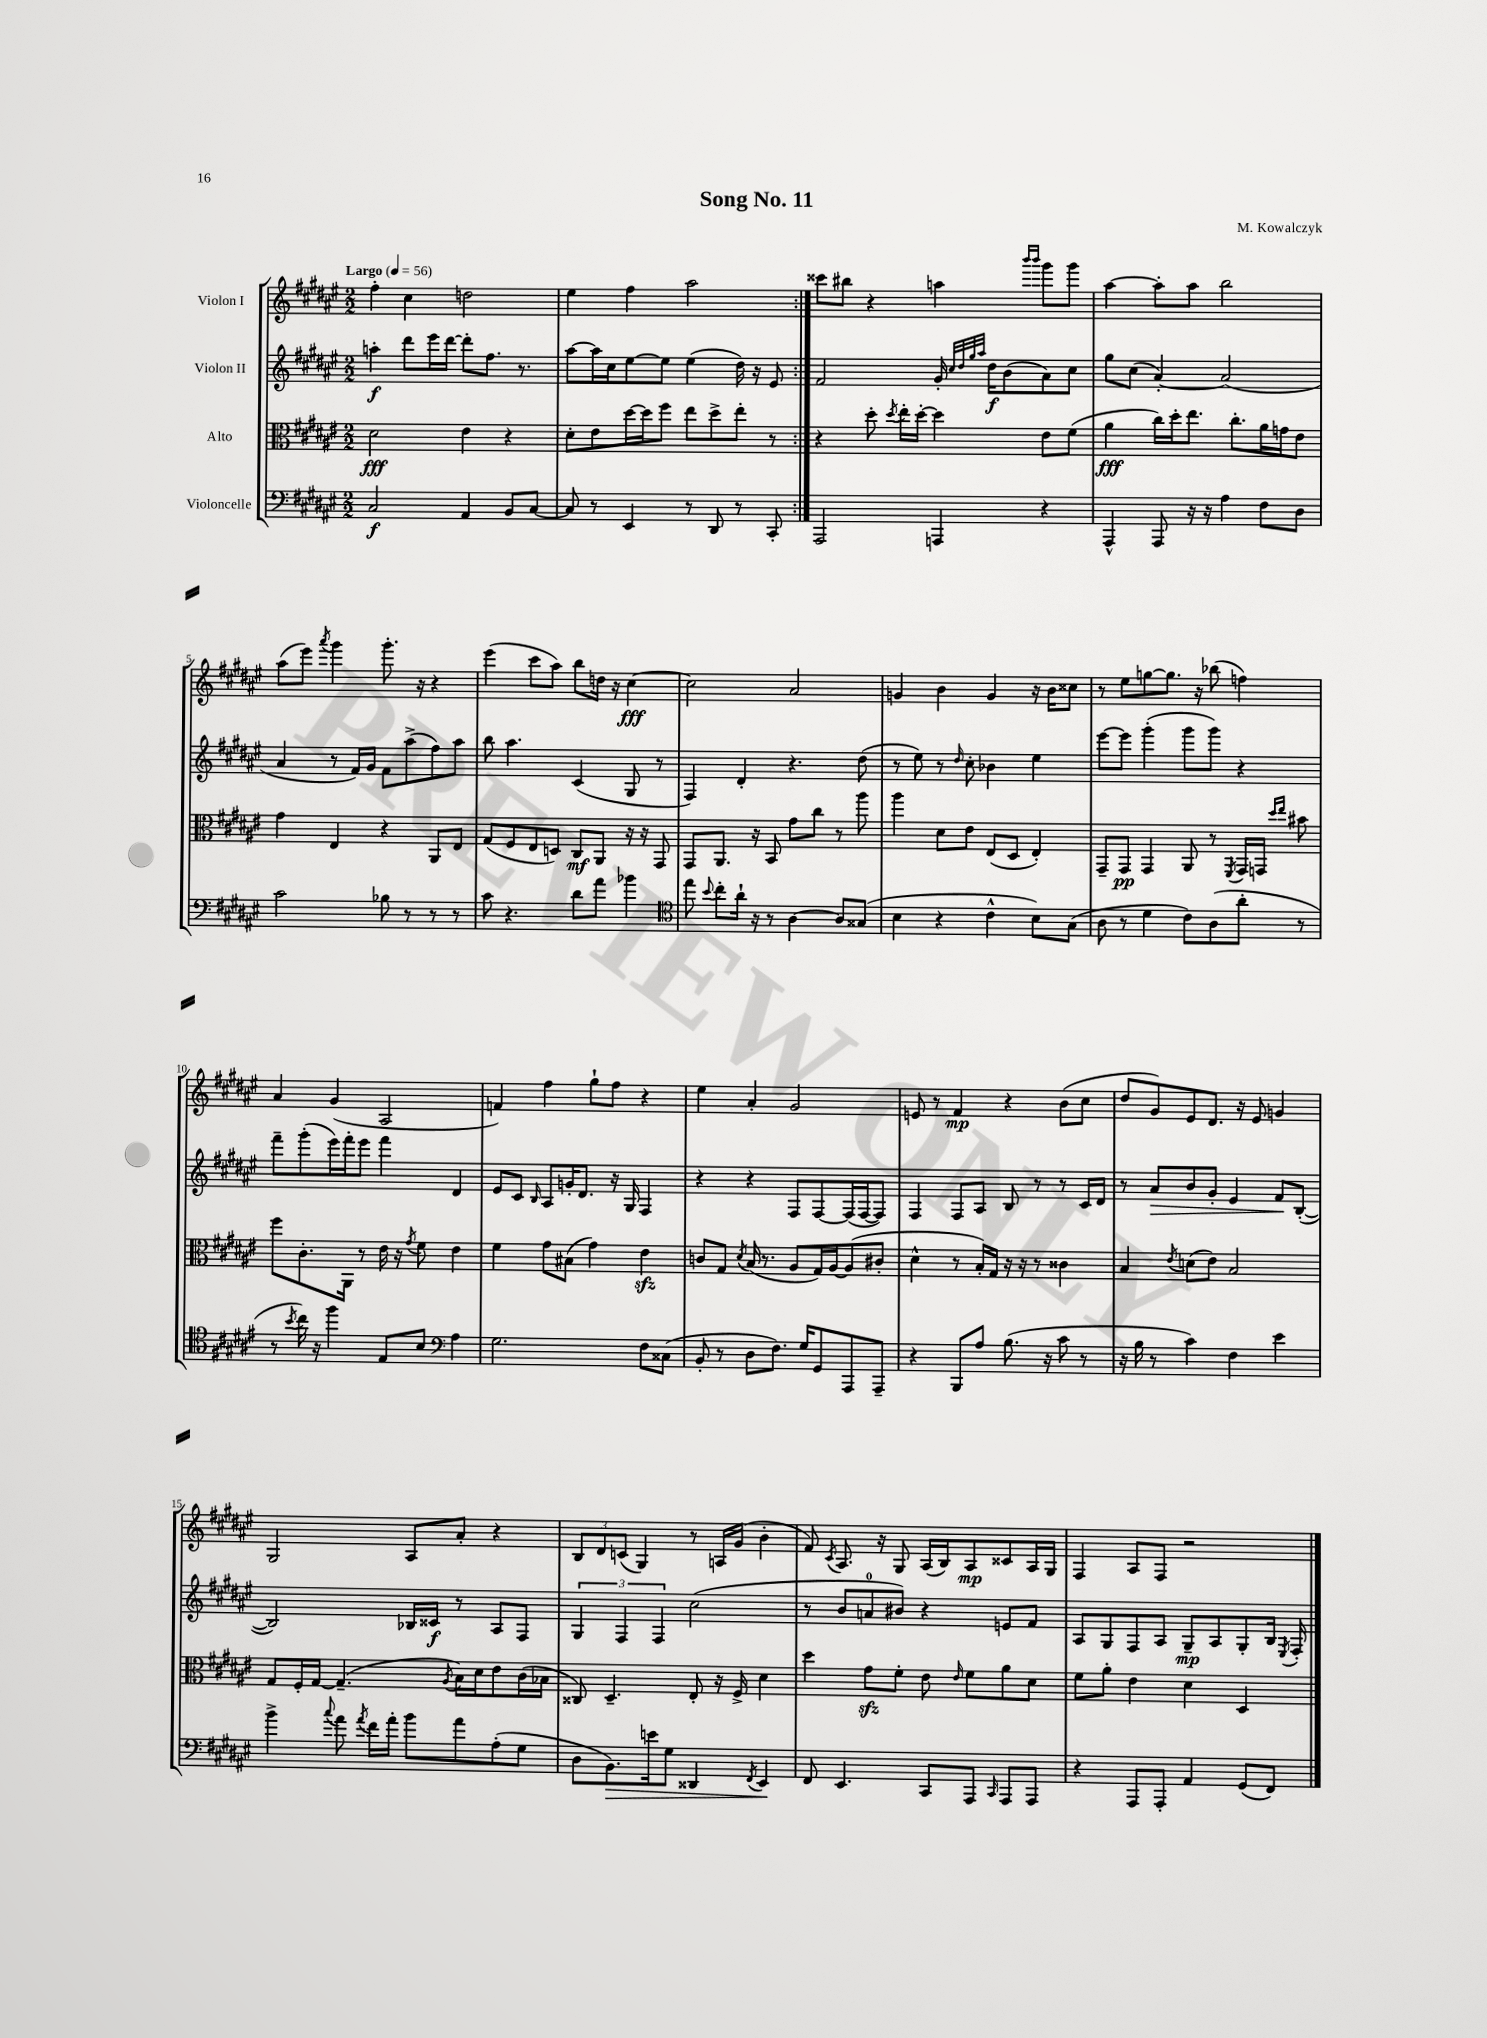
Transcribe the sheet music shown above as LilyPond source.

\header { title = "Song No. 11" composer = "M. Kowalczyk" }
<<
\new StaffGroup <<
\new Staff = "s0" \with { instrumentName = "Violon I" } {
    \clef treble \key fis \major \numericTimeSignature \time 2/2 \tempo "Largo" 4 = 56
    \autoBeamOff \repeat volta 2 { fis''4-. cis''4 d''2 |
    eis''4 fis''4 ais''2 | }
    cisis'''8[ bis''8] r4 a''4 \grace { b'''16[ b'''16] } gis'''8[ gis'''8] |
    ais''4~ ais''8[-. ais''8] b''2 |
    ais''8[( eis'''8]) \acciaccatura { ais'''8 } gis'''4 gis'''8.-. r16 r4 |
    eis'''4( cis'''8[ ais''8]) b''8[ d''16] r16 cis''4~\fff |
    cis''2 ais'2 |
    g'4 b'4 g'4 r16 b'16[ cisis''8] |
    r8 eis''8[ g''8~ g''8.] r16 bes''8( f''4) |
    ais'4 gis'4( ais2 |
    f'4) fis''4 gis''8[-! fis''8] r4 |
    eis''4 ais'4-. gis'2 |
    e'8 r8 fis'4\mp r4 b'8[( cis''8] |
    dis''8[ gis'8) eis'8 dis'8.] r16 eis'8 g'4 |
    gis2 ais8[ ais'8]-. r4 |
    \tuplet 3/2 { b8[ dis'8 c'8]( } gis4) r8 a16[ gis'16]( b'4-. |
    fis'8) \acciaccatura { cis'8 } ais8. r16 gis8 ais16[( b16) ais8\mp cisis'8 ais16 gis16] |
    fis4 ais8[ fis8] r2 \bar "|." |
}
\new Staff = "s1" \with { instrumentName = "Violon II" } {
    \clef treble \key fis \major \numericTimeSignature \time 2/2
    \autoBeamOff \repeat volta 2 { a''4-.\f dis'''8[ eis'''16 dis'''16]~ dis'''8[-. fis''8.] r8. |
    ais''8[~ ais''16 cis''16 eis''8~ eis''8] eis''4( dis''16) r16 eis'8 | }
    fis'2 gis'16-. \grace { cis''32[ dis''32 gis''32 ais''32] } dis''16[\f b'8( ais'8) cis''8] |
    gis''8[ cis''8]( ais'4~-.) ais'2( |
    ais'4 r8 fis'16[) gis'16] fis'8[ ais''8->( fis''8) ais''8] |
    b''8 ais''4. cis'4( gis8 r8 |
    fis4) dis'4-. r4. dis''8( |
    r8 eis''8) r8 \grace { dis''16 } cis''8-. bes'4 eis''4 |
    eis'''8[~ eis'''8] gis'''4-.( gis'''8[ gis'''8]) r4 |
    fis'''8[-- gis'''8-.( eis'''16) fis'''16-. eis'''8] fis'''4 dis'4 |
    eis'8[ cis'8] \grace { b16 } ais8[ g'16-. dis'8.] r16 gis16 fis4 |
    r4 r4 fis8[ fis8~ fis16( fis16~ fis8]) |
    fis4 fis8[ ais8] b8 r8 r8 cis'16[ dis'16] |
    r8 ais'8[\> b'8 gis'8]-. eis'4 fis'8[\! b8]~-.( |
    b2) bes16[ cisis'16]\f r8 ais8[ fis8] |
    \tuplet 3/2 { gis4 fis4 fis4 } cis''2( |
    r8 b'8[ a'8-0 bis'8]) r4 e'8[ fis'8] |
    ais8[ gis8 fis8 ais8] gis8[--\mp ais8 gis8-. b16] \acciaccatura { eis8 } fis16-. \bar "|." |
}
\new Staff = "s2" \with { instrumentName = "Alto" } {
    \clef alto \key fis \major \numericTimeSignature \time 2/2
    \autoBeamOff \repeat volta 2 { dis'2\fff eis'4 r4 |
    dis'8[-. eis'8 dis''16~ dis''16 fis''8] eis''8[ dis''8-> eis''8]-. r8 | }
    r4 dis''8-. \acciaccatura { dis''8 } eis''16[-. dis''16]~-. dis''4 eis'8[ fis'8]( |
    ais'4\fff cis''16[) dis''16-. eis''8.] cis''8.[-. ais'16 g'16 eis'8] |
    gis'4 eis4 r4 ais,8[ eis8] |
    gis8[( fis8 eis8 d8]) cis8[\mf ais,8] r16 r16 gis,8 |
    gis,8[ ais,8.] r16 b,8 gis'8[ cis''8] r8 ais''8 |
    ais''4 dis'8[ eis'8] eis8[( dis8] eis4-.) |
    gis,8[-- gis,8]\pp gis,4 ais,8 r8 \acciaccatura { fis,8 } gis,16[ g,16] \grace { dis''16[ eis''16] } bis'8 |
    fis''8[ cis'8.-. ais,16] r8 eis'16 r16 \acciaccatura { gis'8 } fis'8 eis'4 |
    fis'4 gis'8[ bis8]( gis'4) eis'4\sfz |
    c'8[ gis8] \acciaccatura { dis'8 } b16( r8. ais8[ gis16) ais16~ ais8( cis'8]-. |
    dis'4-^ r8 b16[-.) gis16] r16 r16 r8 cisis'4 |
    b4 \acciaccatura { eis'8 } d'8[( eis'8]) b2 |
    gis8[ fis16-. gis16]~ gis4.--( \acciaccatura { ais8 } b16[) dis'16 eis'8 cis'16( bes16] |
    cisis8) dis4.-- eis8-. r16 fis16-> dis'4 |
    dis''4 gis'8[\sfz fis'8]-. eis'8 \grace { eis'16 } fis'8[ ais'8 dis'8] |
    fis'8[ ais'8]-. eis'4 dis'4 dis4 \bar "|." |
}
\new Staff = "s3" \with { instrumentName = "Violoncelle" } {
    \clef bass \key fis \major \numericTimeSignature \time 2/2
    \autoBeamOff \repeat volta 2 { cis2\f ais,4 b,8[ cis8]~ |
    cis8 r8 eis,4 r8 dis,8 r8 cis,8-. | }
    ais,,2 a,,4 r4 |
    ais,,4-^ ais,,8 r16 r16 ais4 fis8[ dis8] |
    cis'2 bes8 r8 r8 r8 |
    cis'8 r4. dis'8[ ais'8] bes'4 |
    \clef tenor eis''8 \appoggiatura { b'8 } cis''8[-. ais'16]-! r16 r8 ais4~ ais8[ gisis8]( |
    b4 r4 cis'4-^ b8[) gis8]( |
    ais8 r8 dis'4 cis'8[) ais8( ais'8]-. r8 |
    r8 \acciaccatura { b'8 } cis''16) r16 fis''4 eis8[ b8] \clef bass ais4 |
    gis2. fis8[ cisis8]( |
    b,8-. r8 dis8[ fis8.]) gis16[ gis,8 ais,,8 ais,,8]-- |
    r4 b,,8[ ais8] b8.( r16 cis'8 r8 |
    r16 b16 r8 cis'4) fis4 eis'4 |
    b'4-> \appoggiatura { cis''8 } ais'8 \acciaccatura { ais'8 } fis'16[ ais'16]-. b'8[ ais'8 ais8-.( gis8] |
    dis8[ b,8.\>) e'16 gis8] disis,4 \acciaccatura { fis,8 } eis,4\! |
    fis,8 eis,4. cis,8[ ais,,8] \grace { cis,16 } ais,,8[ ais,,8] |
    r4 ais,,8[ ais,,8]-. ais,4 gis,8[( fis,8]) \bar "|." |
}
>>
>>
